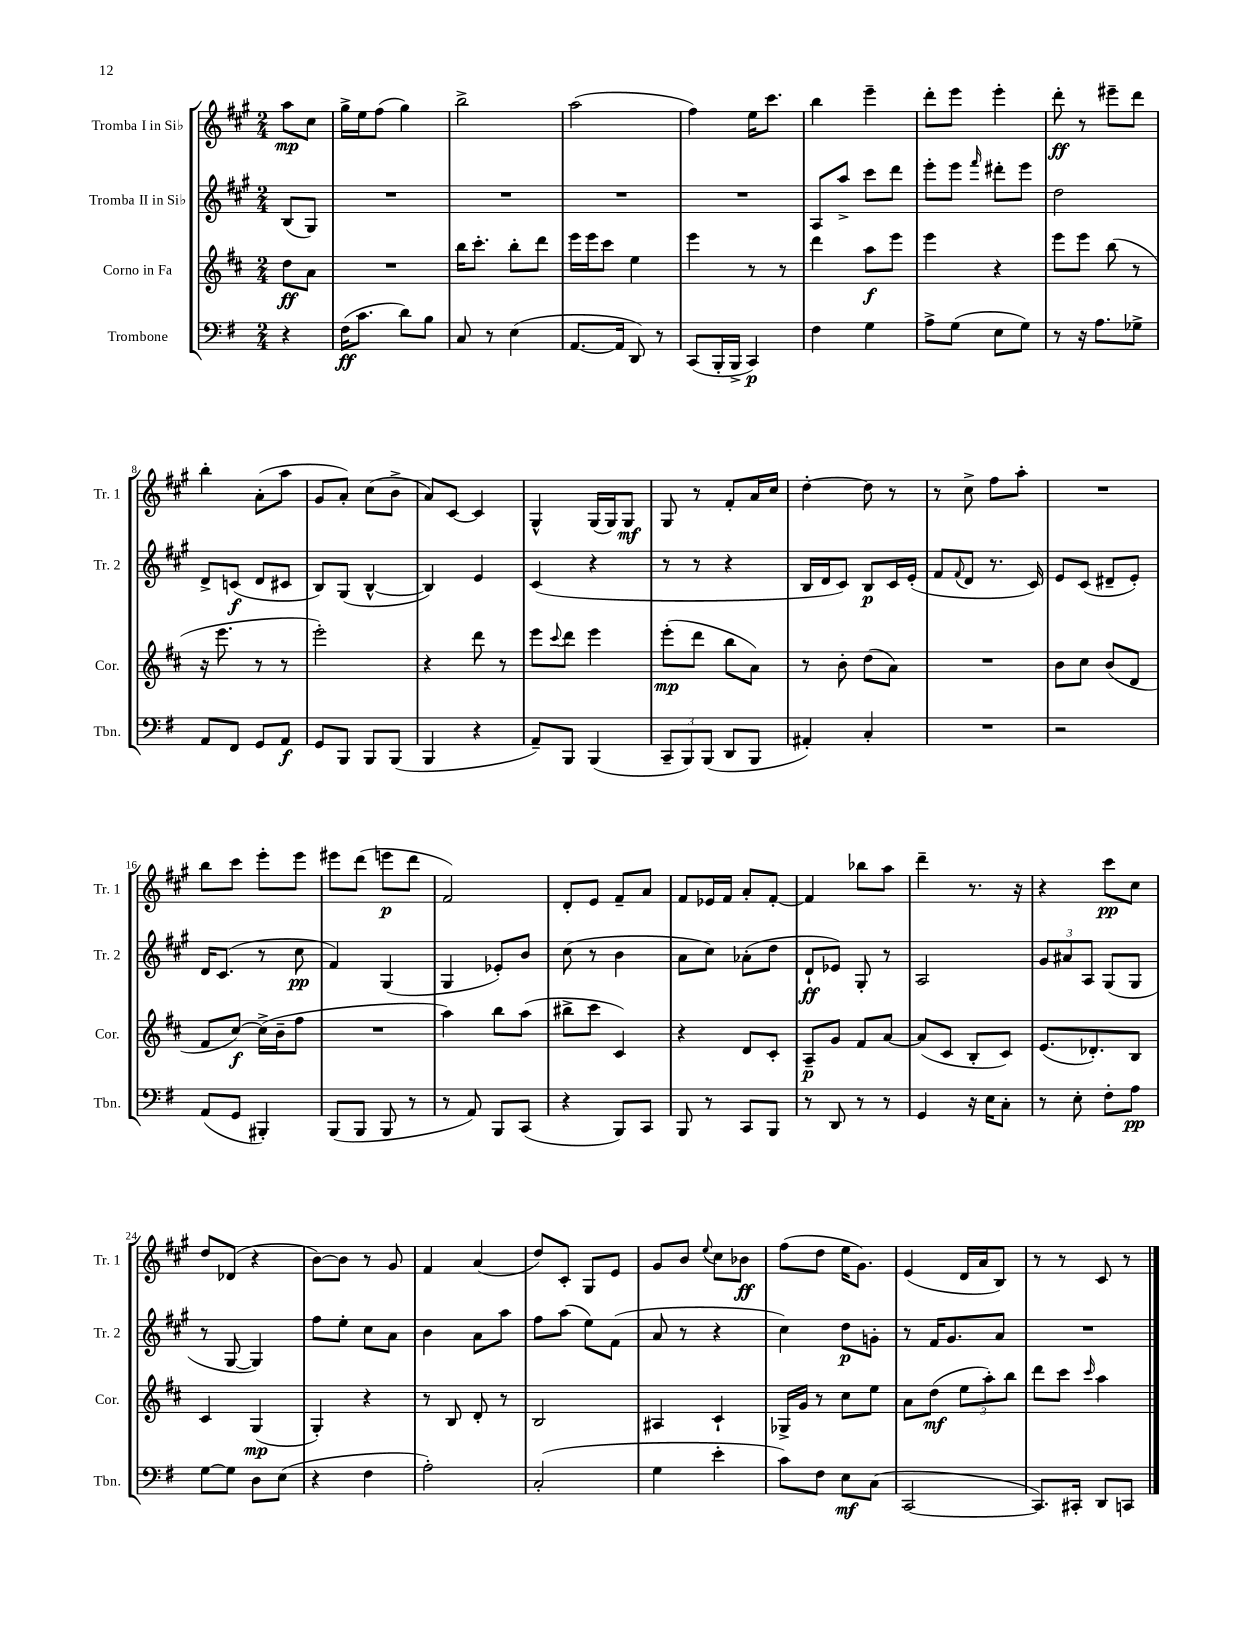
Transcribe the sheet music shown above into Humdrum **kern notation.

**kern	**dynam	**kern	**dynam	**kern	**dynam	**kern	**dynam
*part4	*part4	*part3	*part3	*part2	*part2	*part1	*part1
*staff4	*staff4	*staff3	*staff3	*staff2	*staff2	*staff1	*staff1
*I"Trombone	*	*I"Corno in Fa	*	*I"Tromba II in Si♭	*	*I"Tromba I in Si♭	*
*I'Tbn.	*	*I'Cor.	*	*I'Tr. 2	*	*I'Tr. 1	*
*clefF4	*	*clefG2	*	*clefG2	*	*clefG2	*
*k[f#]	*	*k[f#c#]	*	*k[f#c#g#]	*	*k[f#c#g#]	*
*M2/4	*	*M2/4	*	*M2/4	*	*M2/4	*
=	=	=	=	=	=	=	=
4r	.	8dd\L	ff	(8B/L	.	8aa\L	mp
.	.	8a\J	.	8G#/J)	.	8cc#\J	.
=1	=1	=1	=1	=1	=1	=1	=1
(16F#\KL	ff	2r	.	2r	.	16gg#^\LL	.
8.c\J	.	.	.	.	.	16ee\J	.
.	.	.	.	.	.	(8ff#\J	.
8d\L)	.	.	.	.	.	4gg#\)	.
8B\J	.	.	.	.	.	.	.
=2	=2	=2	=2	=2	=2	=2	=2
8C/	.	16bb\KL	.	2r	.	2bb^\	.
.	.	8.ccc#'\J	.	.	.	.	.
8r	.	.	.	.	.	.	.
(4E\	.	8bb'\L	.	.	.	.	.
.	.	8ddd\J	.	.	.	.	.
=3	=3	=3	=3	=3	=3	=3	=3
[8.AA/L	.	16eee\LL	.	2r	.	(2aa\	.
.	.	16eee\J	.	.	.	.	.
.	.	8ccc#\J	.	.	.	.	.
16AA/Jk]	.	.	.	.	.	.	.
8DD/)	.	4ee\	.	.	.	.	.
8r	.	.	.	.	.	.	.
=4	=4	=4	=4	=4	=4	=4	=4
(8CC/L	.	4eee\	.	2r	.	4ff#\)	.
16BBB'/L	.	.	.	.	.	.	.
16BBB^/JJ	.	.	.	.	.	.	.
4CC/)	p	8r	.	.	.	16ee\KL	.
.	.	.	.	.	.	8.ccc#\J	.
.	.	8r	.	.	.	.	.
=5	=5	=5	=5	=5	=5	=5	=5
4F#\	.	4ddd\	.	8A/L	.	4bb\	.
.	.	.	.	8aa^/J	.	.	.
4G\	.	8aa\L	f	8ccc#\L	.	4eee~\	.
.	.	8eee\J	.	8ddd\J	.	.	.
=6	=6	=6	=6	=6	=6	=6	=6
8A^\L	.	4eee\	.	8eee'\L	.	8ddd'\L	.
(8G\J	.	.	.	8eee\J	.	8eee\J	.
.	.	.	.	16qqfff#/	.	.	.
8E\L	.	4r	.	8ddd#X'\L	.	4eee'\	.
8G\J)	.	.	.	8eee\J	.	.	.
=7	=7	=7	=7	=7	=7	=7	=7
8r	.	8eee\L	.	2dd\	.	8ddd'\	ff
16r	.	8eee\J	.	.	.	8r	.
8.A\L	.	.	.	.	.	.	.
.	.	(8bb\	.	.	.	8eee#X~\L	.
8G-X^\J	.	8r	.	.	.	8ddd\J	.
!!LO:LB:g=z
=8	=8	=8	=8	=8	=8	=8	=8
8AA/L	.	16r	.	8d^/L	.	4bb'\	.
.	.	8.eee\	.	.	.	.	.
8FF#/J	.	.	.	(8cn/J	f	.	.
8GG/L	.	8r	.	8d/L	.	(8a'\L	.
8AA/J	f	8r	.	8c#X/J	.	8aa\J	.
=9	=9	=9	=9	=9	=9	=9	=9
8GG/L	.	2eee'\)	.	8B/L)	.	8g#/L	.
8BBB/J	.	.	.	(8G#/J	.	8a'/J)	.
8BBB/L	.	.	.	[4B^^/	.	(8cc#\L	.
(8BBB/J	.	.	.	.	.	8b^\J	.
=10	=10	=10	=10	=10	=10	=10	=10
4BBB/	.	4r	.	4B/])	.	8a/L)	.
.	.	.	.	.	.	[8c#/J	.
4r	.	8ddd\	.	4e/	.	4c#/]	.
.	.	8r	.	.	.	.	.
=11	=11	=11	=11	=11	=11	=11	=11
8AA~/L)	.	8eee\L	.	(4c#/	.	4G#^^/	.
.	.	8qqccc#/	.	.	.	.	.
8BBB/J	.	8ddd\J	.	.	.	.	.
(4BBB/	.	4eee\	.	4r	.	(16G#/LL	.
.	.	.	.	.	.	16G#/J)	.
.	.	.	.	.	.	8G#/J	mf
=12	=12	=12	=12	=12	=12	=12	=12
12CC~/L	.	(8eee'\L	mp	8r	.	8G#/	.
12BBB/)	.	.	.	.	.	.	.
.	.	8ddd\J	.	8r	.	8r	.
(12BBB/J	.	.	.	.	.	.	.
8DD/L	.	8bb\L	.	4r	.	8f#'/L	.
8BBB/J	.	8a\J)	.	.	.	16a/L	.
.	.	.	.	.	.	16cc#/JJ	.
=13	=13	=13	=13	=13	=13	=13	=13
4AA#X'/)	.	8r	.	16B/LL	.	[4dd'\	.
.	.	.	.	16d/J	.	.	.
.	.	8b'\	.	8c#/J)	.	.	.
4C'/	.	(8dd\L	.	8B/L	p	8dd\]	.
.	.	8a\J)	.	16c#/L	.	8r	.
.	.	.	.	(16e'/JJ	.	.	.
=14	=14	=14	=14	=14	=14	=14	=14
2r	.	2r	.	8f#/L	.	8r	.
.	.	.	.	8qqf#/	.	.	.
.	.	.	.	8d/J	.	8cc#^\	.
.	.	.	.	8.r	.	8ff#\L	.
.	.	.	.	.	.	8aa'\J	.
.	.	.	.	16c#/)	.	.	.
=15	=15	=15	=15	=15	=15	=15	=15
2r	.	8b\L	.	8e/L	.	2r	.
.	.	8cc#\J	.	(8c#/J	.	.	.
.	.	(8b/L	.	8d#X~/L	.	.	.
.	.	8d/J	.	8e'/J)	.	.	.
!!LO:LB:g=z
=16	=16	=16	=16	=16	=16	=16	=16
(8AA/L	.	8f#/L	.	16d/KL	.	8bb\L	.
.	.	.	.	(8.c#/J	.	.	.
8GG/J	.	[8cc#/J)	f	.	.	8ccc#\J	.
4BBB#X'/)	.	(16cc#^\LL]	.	8r	.	8eee'\L	.
.	.	16b~\J	.	.	.	.	.
.	.	8ff#\J	.	8cc#\	pp	8eee\J	.
=17	=17	=17	=17	=17	=17	=17	=17
(8BBB/L	.	2r	.	4f#/)	.	8eee#X\L	.
8BBB/J	.	.	.	.	.	(8ddd\J	.
8BBB/	.	.	.	(4G#/	.	8eeen\L	p
8r	.	.	.	.	.	8ddd\J	.
=18	=18	=18	=18	=18	=18	=18	=18
8r	.	4aa\)	.	4G#/	.	2f#/)	.
8AA/)	.	.	.	.	.	.	.
8BBB/L	.	8bb\L	.	8e-X'/L)	.	.	.
(8CC/J	.	(8aa\J	.	8b/J	.	.	.
=19	=19	=19	=19	=19	=19	=19	=19
4r	.	8bb#X^\L	.	(8cc#\	.	8d'/L	.
.	.	8ccc#\J	.	8r	.	8e/J	.
8BBB/L)	.	4c#/)	.	4b\	.	8f#~/L	.
8CC/J	.	.	.	.	.	8a/J	.
=20	=20	=20	=20	=20	=20	=20	=20
8BBB/	.	4r	.	8a\L	.	8f#/L	.
8r	.	.	.	8cc#\J)	.	16e-X/L	.
.	.	.	.	.	.	16f#/JJ	.
8CC/L	.	8d/L	.	(8a-X'\L	.	8a'/L	.
8BBB/J	.	8c#'/J	.	8dd\J	.	[8f#'/J	.
=21	=21	=21	=21	=21	=21	=21	=21
8r	.	8A~/L	p	8d`/L	ff	4f#/]	.
8DD/	.	8g/J	.	8e-X/J)	.	.	.
8r	.	8f#/L	.	8G#'/	.	8bb-X\L	.
8r	.	[8a/J	.	8r	.	8aa\J	.
=22	=22	=22	=22	=22	=22	=22	=22
4GG/	.	(8a/L]	.	2A/	.	4ddd~\	.
.	.	8c#/J	.	.	.	.	.
16r	.	8B'/L	.	.	.	8.r	.
16E\KL	.	.	.	.	.	.	.
8C'\J	.	8c#/J)	.	.	.	.	.
.	.	.	.	.	.	16r	.
=23	=23	=23	=23	=23	=23	=23	=23
8r	.	(8.e/L	.	12g#/L	.	4r	.
.	.	.	.	12a#X/	.	.	.
8E'\	.	.	.	.	.	.	.
.	.	.	.	12A/J	.	.	.
.	.	8.d-X'/)	.	.	.	.	.
8F#'\L	.	.	.	(8G#/L	.	8ccc#\L	pp
8A\J	pp	8B/J	.	8G#/J	.	8cc#\J	.
!!LO:LB:g=z
=24	=24	=24	=24	=24	=24	=24	=24
[8G\L	.	4c#/	.	8r	.	8dd/L	.
8G\J]	.	.	.	[8G#/	.	(8d-X/J	.
8D\L	.	(4G/	mp	4G#/])	.	4r	.
(8E\J	.	.	.	.	.	.	.
=25	=25	=25	=25	=25	=25	=25	=25
4r	.	4G'/)	.	8ff#\L	.	[8b\L)	.
.	.	.	.	8ee'\J	.	8b\J]	.
4F#\	.	4r	.	8cc#\L	.	8r	.
.	.	.	.	8a\J	.	8g#/	.
=26	=26	=26	=26	=26	=26	=26	=26
2A'\)	.	8r	.	4b\	.	4f#/	.
.	.	8B/	.	.	.	.	.
.	.	8d'/	.	8a\L	.	(4a/	.
.	.	8r	.	8aa\J	.	.	.
=27	=27	=27	=27	=27	=27	=27	=27
(2C'/	.	2B/	.	8ff#\L	.	8dd/L)	.
.	.	.	.	(8aa\J	.	8c#'/J	.
.	.	.	.	8ee\L)	.	8G#/L	.
.	.	.	.	(8f#\J	.	8e/J	.
=28	=28	=28	=28	=28	=28	=28	=28
4G\	.	4A#X/	.	8a/	.	8g#/L	.
.	.	.	.	8r	.	8b/J	.
.	.	.	.	.	.	8qqee/	.
4e'\	.	4c#`/	.	4r	.	8cc#\L	.
.	.	.	.	.	.	8b-X\J	ff
=29	=29	=29	=29	=29	=29	=29	=29
8c\L)	.	16G-X^/LL	.	4cc#\)	.	(8ff#\L	.
.	.	16g/JJ	.	.	.	.	.
8F#\J	.	8r	.	.	.	8dd\J	.
8E\L	mf	8cc#\L	.	8dd\L	p	16ee\KL	.
.	.	.	.	.	.	8.g#\J)	.
(8C\J	.	8ee\J	.	8gn'\J	.	.	.
=30	=30	=30	=30	=30	=30	=30	=30
[2CC/	.	8a\L	.	8r	.	(4e/	.
.	.	(8dd\J	mf	16f#/KL	.	.	.
.	.	.	.	8.g#/	.	.	.
.	.	12ee\L	.	.	.	16d/LL	.
.	.	.	.	.	.	16a/J	.
.	.	12aa'\)	.	.	.	.	.
.	.	.	.	8a/J	.	8B/J)	.
.	.	12bb\J	.	.	.	.	.
=31	=31	=31	=31	=31	=31	=31	=31
8.CC/L])	.	8ddd\L	.	2r	.	8r	.
.	.	8ccc#\J	.	.	.	8r	.
16CC#X'/Jk	.	.	.	.	.	.	.
.	.	16qqccc#/	.	.	.	.	.
8DD/L	.	4aa\	.	.	.	8c#/	.
8CCn/J	.	.	.	.	.	8r	.
==	==	==	==	==	==	==	==
*-	*-	*-	*-	*-	*-	*-	*-
